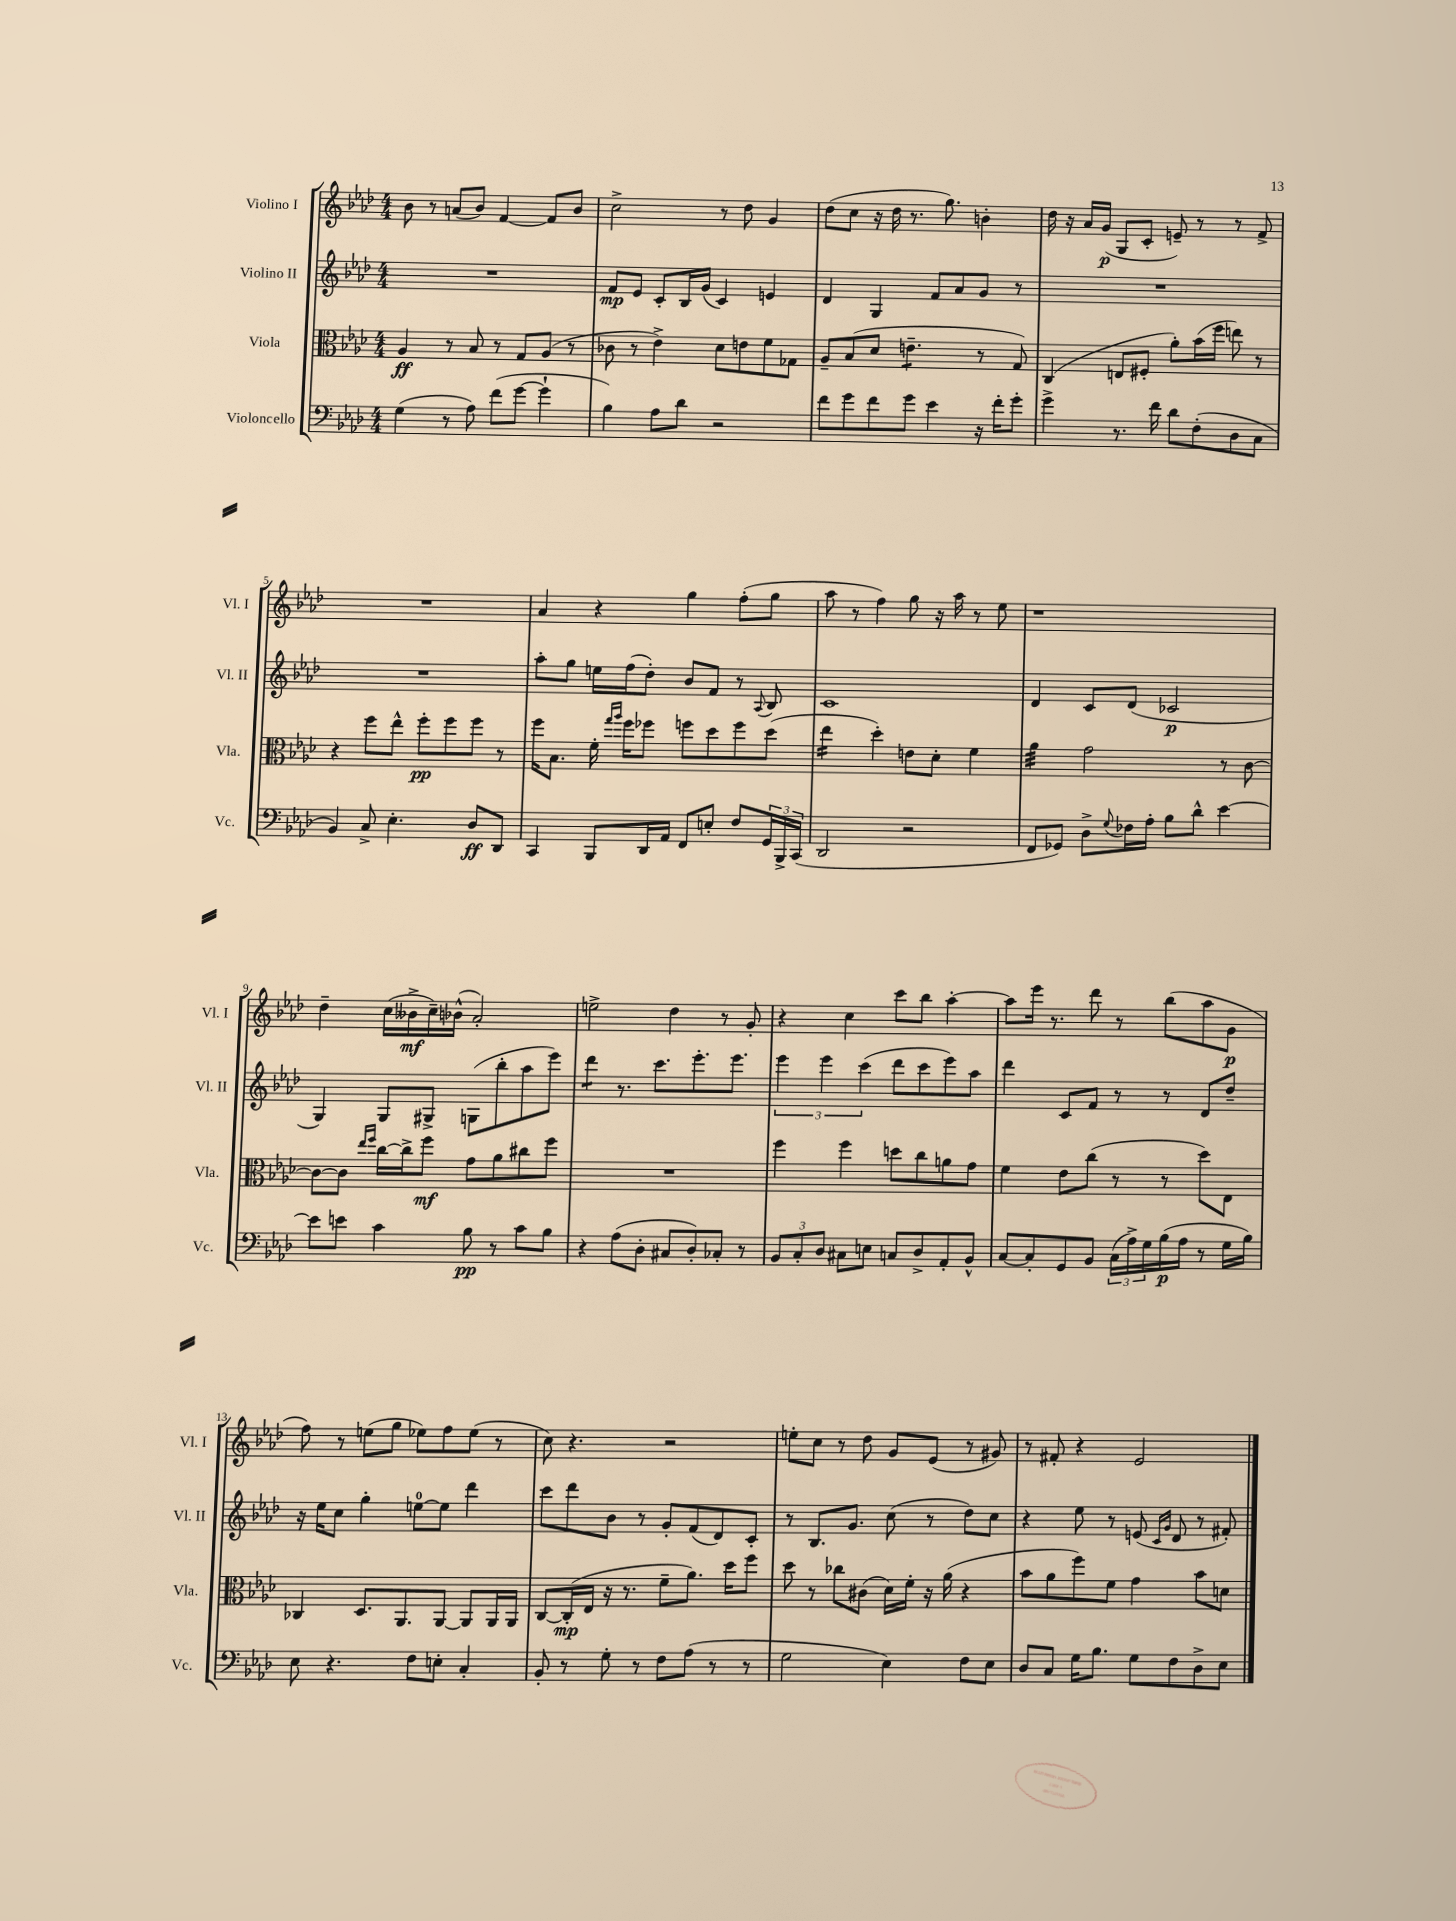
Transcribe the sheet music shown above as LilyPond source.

<<
\new StaffGroup <<
\new Staff = "s0" \with { instrumentName = "Violino I" shortInstrumentName = "Vl. I" } {
    \clef treble \key aes \major \numericTimeSignature \time 4/4
    bes'8 r8 a'8( bes'8) f'4~ f'8 bes'8 |
    c''2-> r8 des''8 g'4 |
    des''8( c''8 r16 des''16 r8. g''8.) b'4-. |
    des''16 r16 aes'16 g'16\p( g8 c'8-. e'8--) r8 r8 f'8-> |
    R1 |
    aes'4 r4 g''4 f''8-.( g''8 |
    aes''8 r8 f''4) g''8 r16 aes''16 r8 ees''8 |
    r1 |
    des''4-- c''16( beses'16->\mf c''16--) bes'16-^( aes'2-.) |
    e''2-> des''4 r8 g'8-. |
    r4 c''4 c'''8 bes''8 aes''4~-. |
    aes''8 ees'''16 r8. des'''8 r8 bes''8( aes''8 g'8\p |
    f''8) r8 e''8( g''8 ees''8) f''8 ees''8( r8 |
    c''8) r4. r2 |
    e''8-. c''8 r8 des''8 g'8 ees'8( r8 gis'8) |
    r8 fis'8-. r4 ees'2 \bar "|." |
}
\new Staff = "s1" \with { instrumentName = "Violino II" shortInstrumentName = "Vl. II" } {
    \clef treble \key aes \major \numericTimeSignature \time 4/4
    R1 |
    f'8\mp ees'8 c'8-. bes16 g'16( c'4) e'4 |
    des'4 g4 f'8 aes'8 g'8 r8 |
    R1 |
    R1 |
    aes''8-. g''8 e''16 f''16( des''8-.) bes'8 f'8 r8 \appoggiatura { aes8 } bes8 |
    c'1 |
    des'4 c'8 des'8( ces'2\p |
    g4) g8 gis8-> g8( bes''8-. aes''8 ees'''8) |
    des'''4:8 r8. c'''8. ees'''8.-. ees'''8. |
    \tuplet 3/2 { ees'''4 ees'''4 c'''4( } des'''8 c'''8 ees'''8) aes''8 |
    des'''4 c'8 f'8 r8 r8 des'8 des''8-- |
    r16 ees''16 c''8 g''4-. e''8-0~ e''8 des'''4 |
    c'''8 des'''8 bes'8 r8 g'8-. f'8( des'8) c'8-. |
    r8 bes8. g'8. c''8( r8 des''8) c''8 |
    r4 ees''8 r8 e'8( \grace { c'16 g'16 } des'8 r8 fis'8-.) \bar "|." |
}
\new Staff = "s2" \with { instrumentName = "Viola" shortInstrumentName = "Vla." } {
    \clef alto \key aes \major \numericTimeSignature \time 4/4
    aes4\ff r8 bes8 r8 g8 aes8( r8 |
    ces'8 r8 ees'4->) des'8 e'8 f'8 ges8 |
    aes8-- bes8( des'8 e'4.:8-- r8 g8) |
    c4( e8 fis8-. aes'8-.) bes'16( f''16 e''8) r8 |
    r4 f''8 ees''8-^ f''8-.\pp f''8 f''8 r8 |
    f''16 bes8. f'16-. \grace { g''16 aes''16 } f''16 fes''8 f''8 des''8 f''8 des''8( |
    ees''4:16 des''4-.) e'8 des'8-. f'4 |
    aes'4:32 g'2 r8 c'8~ |
    c'8~ c'8 \grace { ees''16 f''16 } c''16~ c''16-> f''8\mf g'8 aes'8 cis''8 f''8 |
    R1 |
    f''4 f''4 d''8 c''8 a'8 g'8 |
    f'4 ees'8 c''8( r8 r8 des''8) ees8 |
    ces4 des8. aes,8. aes,8~ aes,8 aes,16 aes,16 |
    c8~ c16-.\mp( ees16 r16 r8. f'8-- aes'8.) des''16 f''8 |
    des''8 r8 ces''8 cis'8( des'16) f'16-. r16 aes'16( r4 |
    bes'8 aes'8 f''8) f'8 g'4 bes'8 d'8 \bar "|." |
}
\new Staff = "s3" \with { instrumentName = "Violoncello" shortInstrumentName = "Vc." } {
    \clef bass \key aes \major \numericTimeSignature \time 4/4
    g4( r8 aes8) f'8( g'8~ g'4-! |
    bes4) aes8 des'8 r2 |
    f'8 g'8 f'8 g'8 ees'4 r16 f'16-. g'8-. |
    g'4-> r8. f'16 des'8 f8-.( des8 c8 |
    bes,4) c8-> ees4.-. des8\ff des,8 |
    c,4 bes,,8 des,16 aes,16 f,8 e8-. f8 \tuplet 3/2 { g,16 bes,,16-> c,16( } |
    des,2 r2 |
    f,8 ges,8) des8-> \appoggiatura { g8 } fes16 aes16-. bes8 des'8-^ ees'4~ |
    ees'8 e'8 c'4 bes8\pp r8 c'8 bes8 |
    r4 aes8( des8-. cis8 des8-.) ces8-. r8 |
    \tuplet 3/2 { bes,8 c8-. des8 } cis8 e8 c8 des8-> aes,8-. bes,8-^ |
    c8~ c8-. g,8 bes,8 \tuplet 3/2 { c16( aes16->) g16 } bes16\p( aes16 r8 g16 bes16) |
    ees8 r4. f8 e8-. c4-. |
    bes,8-. r8 g8-. r8 f8 aes8( r8 r8 |
    g2 ees4) f8 ees8 |
    des8 c8 g16 bes8. g8 f8 des8-> ees8 \bar "|." |
}
>>
>>
